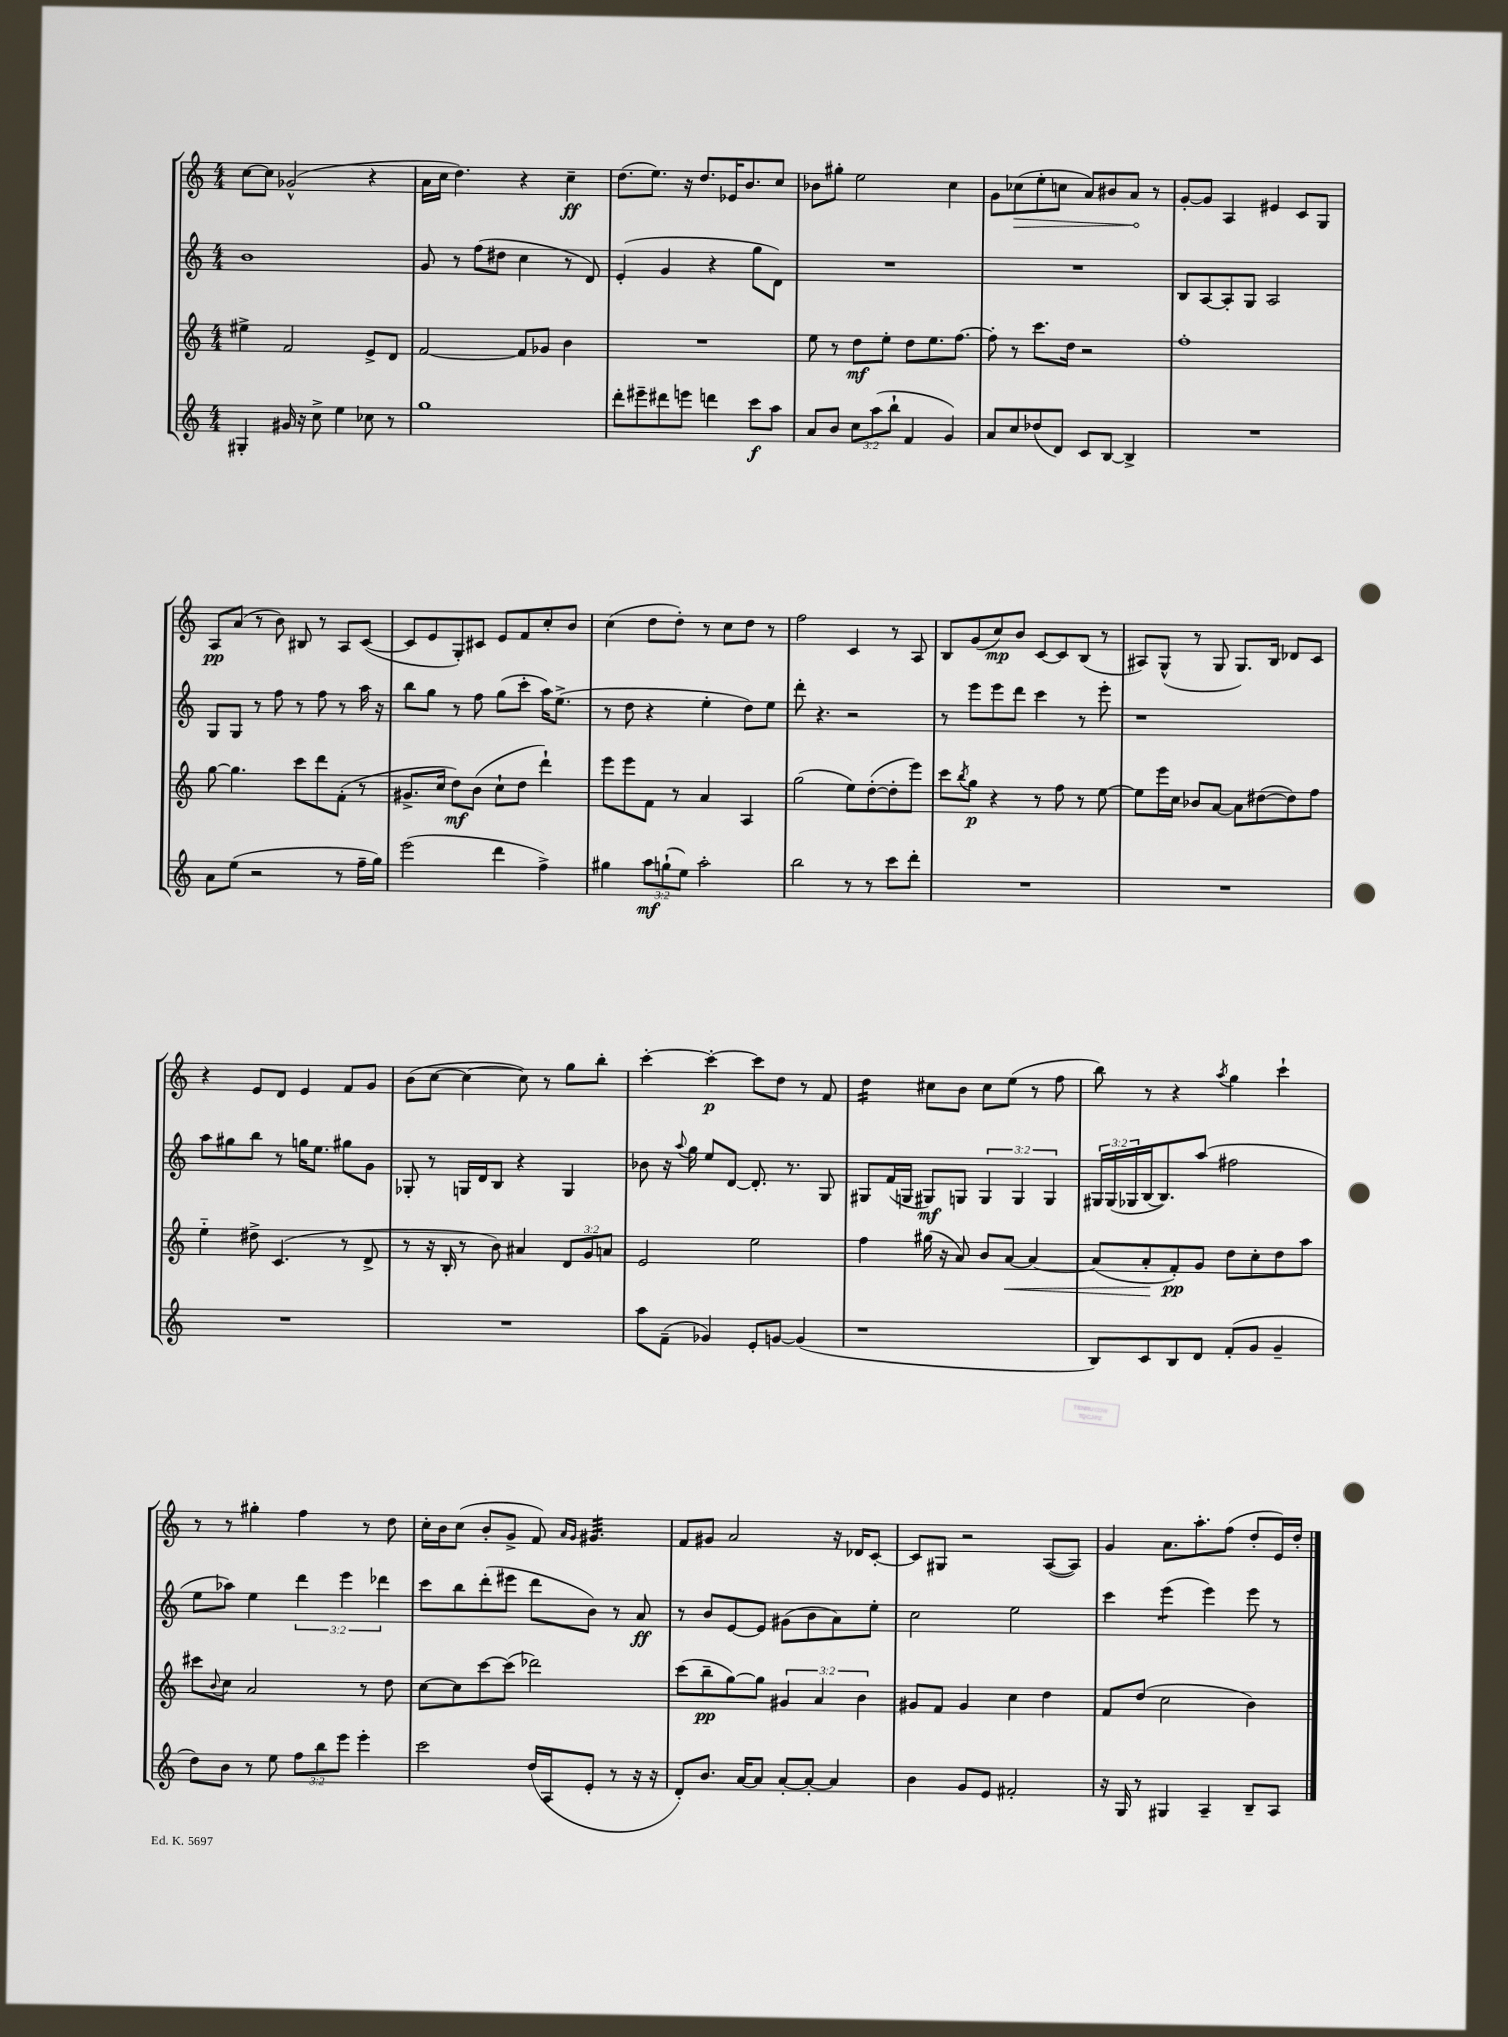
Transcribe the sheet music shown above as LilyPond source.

<<
\new StaffGroup <<
\new Staff = "s0" {
    \clef treble \key c \major \numericTimeSignature \time 4/4
    c''8~ c''8 ges'2-^( r4 |
    a'16 c''16 d''4.) r4 c''4--\ff |
    d''8.( e''8.) r16 d''8. ees'16 b'8. c''8 |
    bes'8 gis''8-. e''2 c''4 |
    g'8 \once \override Hairpin.circled-tip = ##t ces''8\>( e''8-. c''8 a'8) bis'8 a'8\! r8 |
    g'8~-. g'8 a4 eis'4 c'8 g8 |
    a8\pp a'8( r8 b'8) bis8 r8 a8 c'8~( |
    c'8 e'8 g8-.) cis'8 e'8 f'8 c''8-. b'8 |
    c''4( d''8 d''8-.) r8 c''8 d''8 r8 |
    f''2 c'4 r8 a8 |
    b8 g'8( c''8\mp) b'8 c'8~ c'8 b8( r8 |
    ais8) g8-^( r8 g8 g8.) b16 des'8 c'8 |
    r4 e'8 d'8 e'4 f'8 g'8 |
    b'8( c''8~ c''4~ c''8) r8 g''8 b''8-. |
    c'''4~-. c'''4~-.\p c'''8 d''8 r8 f'8 |
    d''4:16 cis''8 b'8 cis''8 e''8( r8 f''8 |
    b''8) r8 r4 \acciaccatura { a''8 } g''4 c'''4-! |
    r8 r8 gis''4-. f''4 r8 d''8 |
    c''16-. b'16 c''8( b'8-. g'8-> f'8) \grace { a'16 g'16 } gis'4.:32 |
    f'8 gis'8 a'2 r16 des'16 c'8~-. |
    c'8 gis8 r2 a8~( a8) |
    g'4 a'8. a''8.-. f''8( d''8-. e'16) d''16-. \bar "|." |
}
\new Staff = "s1" {
    \clef treble \key c \major \numericTimeSignature \time 4/4 \override Staff.TupletNumber.text = #tuplet-number::calc-fraction-text
    b'1 |
    g'8 r8 f''8( dis''8 c''4 r8 d'8) |
    e'4-.( g'4 r4 g''8 d'8) |
    R1 |
    R1 |
    b8 a8~ a8-. g8 a2 |
    g8 g8 r8 f''8 r8 f''8 r8 a''16 r16 |
    b''8 g''8 r8 f''8 g''8( c'''8-. a''16) e''8.->( |
    r8 d''8 r4 e''4-. d''8) e''8 |
    d'''8-. r4. r2 |
    r8 e'''8 e'''8 d'''8 c'''4 r8 e'''8-. |
    r1 |
    a''8 gis''8 b''8 r8 g''16 e''8. gis''8 g'8 |
    ges8-. r8 g16 d'16 b8 r4 g4 |
    bes'8 r16 \appoggiatura { a''8 } g''16 e''8 d'8~ d'8.-. r8. g8 |
    gis8 f'16( g16 gis8\mf) g8 \tuplet 3/2 { g4 g4 g4 } |
    \tuplet 3/2 { gis16 gis16( ges16 } b16~ b8.) a''8( fis''2 |
    e''8 aes''8) e''4 \tuplet 3/2 { d'''4 e'''4 des'''4 } |
    c'''8 b''8 d'''8-.( eis'''8 d'''8 b'8) r8 a'8\ff |
    r8 b'8 e'8~ e'8 gis'8( b'8 a'8) e''8-. |
    c''2 e''2 |
    c'''4 e'''4:8( e'''4) e'''8 r8 \bar "|." |
}
\new Staff = "s2" {
    \clef treble \key c \major \numericTimeSignature \time 4/4 \override Staff.TupletNumber.text = #tuplet-number::calc-fraction-text
    eis''4-> f'2 e'8-> d'8 |
    f'2~ f'8 ges'8 b'4 |
    R1 |
    e''8 r8 d''8\mf e''8-. d''8 e''8. f''8.~ |
    f''8-. r8 c'''8. d''16 r2 |
    f''1-. |
    g''8~ g''4. c'''8 d'''8 f'8-.( r8 |
    gis'8.-> c''16 d''8\mf) b'8( c''8-! d''8 d'''4-!) |
    e'''8 e'''8 f'8 r8 a'4 a4 |
    g''2( e''8) d''8~-.( d''8-. e'''8) |
    c'''8 \acciaccatura { b''8 } g''8\p r4 r8 f''8 r8 e''8~ |
    e''8 e'''16 c''16 bes'8 a'8~ a'8 dis''8~( dis''8) f''8 |
    e''4-_ dis''8-> c'4.( r8 d'8-> |
    r8 r16 b16-. r8 b'8) ais'4 \tuplet 3/2 { d'8 g'8 a'8 } |
    e'2 e''2 |
    f''4 gis''16( r16 a'8) b'8 a'8~\< a'4~ |
    a'8( a'8-.\! f'8-.\pp) g'8 d''8 c''8-. d''8 a''8 |
    cis'''8 \appoggiatura { b'8 } c''8 a'2 r8 d''8 |
    c''8~ c''8 c'''8~ c'''8( des'''2) |
    c'''8( b''8--\pp g''8~) g''8 \tuplet 3/2 { gis'4 a'4 b'4 } |
    gis'8 f'8 gis'4 c''4 d''4 |
    f'8 d''8( c''2 b'4) \bar "|." |
}
\new Staff = "s3" {
    \clef treble \key c \major \numericTimeSignature \time 4/4 \override Staff.TupletNumber.text = #tuplet-number::calc-fraction-text
    gis4-. gis'16 r16 c''8-> e''4 ces''8 r8 |
    g''1 |
    d'''8-. eis'''8-- dis'''8 e'''8 d'''4 c'''8\f a''8 |
    a'8 b'8 \tuplet 3/2 { c''8 a''8( b''8-! } f'4 g'4) |
    a'8 c''8 des''8( d'8) c'8 b8~ b4-> |
    R1 |
    a'8 e''8( r2 r8 f''16-- g''16) |
    e'''2( d'''4 f''4->) |
    gis''4 \tuplet 3/2 { a''8\mf g''8-!( e''8) } a''2-. |
    b''2 r8 r8 c'''8 d'''8-. |
    R1 |
    R1 |
    R1 |
    R1 |
    a''8 f'8--( ges'4) e'8-. g'8~ g'4( |
    r1 |
    b8) c'8 b8 d'8 f'8-.( g'8 g'4-- |
    d''8) b'8 r8 e''8 \tuplet 3/2 { f''8 b''8 e'''8 } e'''4-. |
    c'''2 d''16( a16 e'8-. r8 r16 r16 |
    d'8-.) b'8. a'16~ a'8 a'8~-. a'8~-. a'4 |
    b'4 g'8 e'8 fis'2-. |
    r16 g16 r8 gis4 a4-- b8-- a8 \bar "|." |
}
>>
>>
\layout { \context { \Score \remove "Bar_number_engraver" } }
